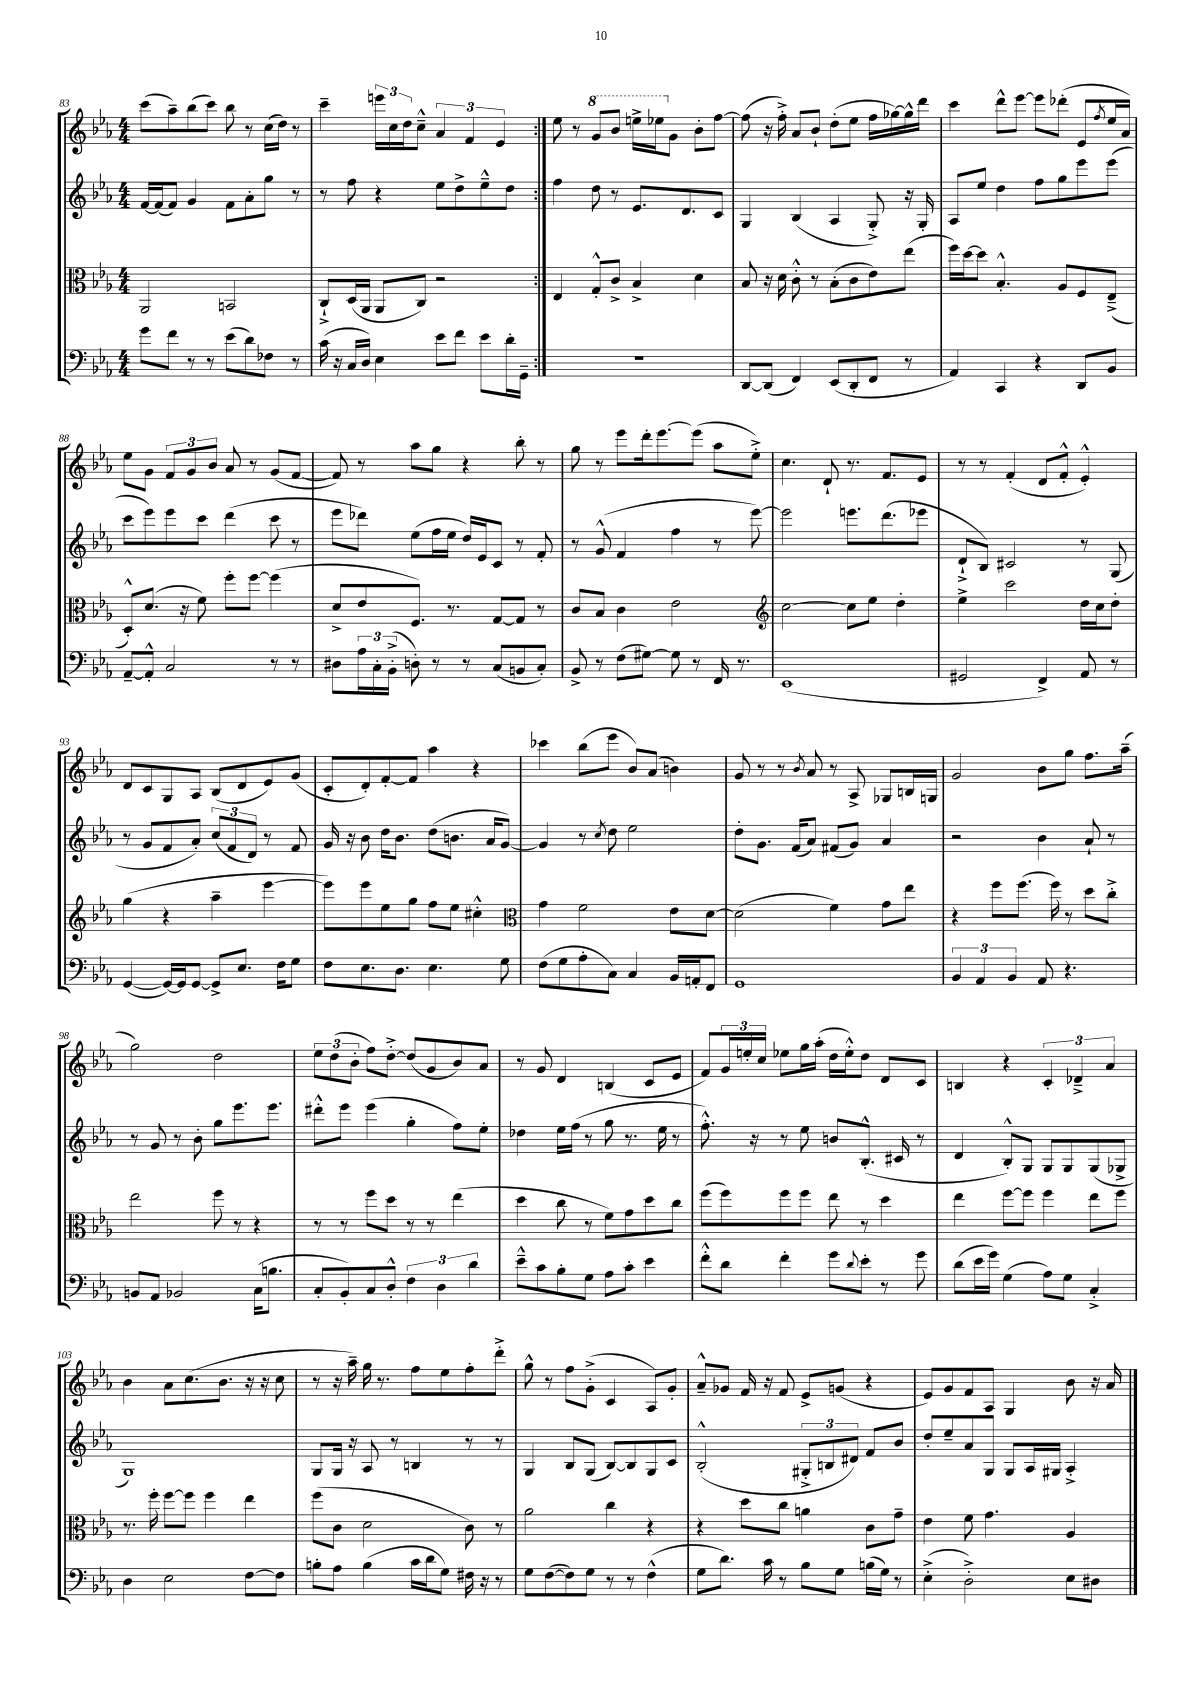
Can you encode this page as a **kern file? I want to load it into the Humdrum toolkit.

**kern	**kern	**kern	**kern
*part4	*part3	*part2	*part1
*staff4	*staff3	*staff2	*staff1
*clefF4	*clefC3	*clefG2	*clefG2
*k[b-e-a-]	*k[b-e-a-]	*k[b-e-a-]	*k[b-e-a-]
*M4/4	*M4/4	*M4/4	*M4/4
=83	=83	=83	=83
8g\L	2AA-/	[16f/LL	(8ccc\L
.	.	(16f/J]	.
8f\J	.	8f/J)	8aa-~\)
8r	.	4g/	(8bb-\
8r	.	.	8ccc\J)
(8e-\L	2BBn/	8f\L	8bb-\
8d\)	.	8a-'\	8r
8F-X\J	.	8gg\J	(16cc\LL
.	.	.	16dd\JJ)
8r	.	8r	8r
=84	=84	=84	=84
(16c\	8C`^/L	8r	4ccc~\
16r	.	.	.
16C/LL	(16D/L	8ff\	.
16D/JJ)	16AA-/JJ	.	.
4E-\	8AA-/L	4r	24eeen\LL
.	.	.	24cc\
.	.	.	24dd\J
.	8C/J)	.	8cc~^^\J
8e-\L	2r	8ee-\L	6a-/
8f\J	.	8dd^\	.
.	.	.	6f/
8e-\L	.	8ee-~^^\	.
.	.	.	6e-/
16d'\L	.	8dd\J	.
16GG~\JJ	.	.	.
=85:|!	=85:|!	=85:|!	=85:|!
1r	4E-/	4ff\	8ee-\
.	.	.	8r
*	*	*	*8va
.	8G'^^/L	8dd\	8gg/L
.	8c^/J	8r	8bb-/J
.	4B-^/	8.e-/L	16eeen^\LL
.	.	.	16eee-X\J
*	*	*	*X8va
.	.	.	8g\J
.	.	8.d/	.
.	4d\	.	8b-'\L
.	.	8c/J	[8ff\J
=86	=86	=86	=86
[8DD/L	8B-/	4G/	(8ff\]
(8DD/J]	16r	.	16r
.	16d\	.	16ff'^\)
4FF/)	8c'^^\	(4B-/	8a-/L
.	8r	.	8b-`/J
(8EE-/L	(8B-'\L	4A-/	(8dd'\L
8DD'/	8c\	.	8ee-\J
8FF/J	8e-\)	8G'^/)	16ff\LL
.	.	.	[16gg-X\)
8r	(8ee-\J	16r	16gg-^^\]
.	.	16G'/	16ddd\JJ
=87	=87	=87	=87
4AA-/)	16ff\LL)	8A-/L	4ccc\
.	[16dd\J	.	.
.	8dd\J]	8ee-/J	.
4CC/	4.B-'^^/	4dd\	8ddd^^\L
.	.	.	[8eee-\J
4r	.	8ff\L	8eee-\L]
.	8A-/L	8gg\	(8ddd-X'\J
8DD/L	8F/	8eee-\	8e-/L
.	.	.	8qff/
8BB-/J	(8E-~^/J	(8eee-\J	16ee-/L
.	.	.	16a-/JJ)
!!LO:LB:g=z
=88	=88	=88	=88
[8AA-~/L	8D'^^/L)	8ccc\L	8ee-\L
8AA-'^^/J]	(8.d/J	8eee-\)	8g\J
2C/	.	8eee-\	12f/L
.	16r	.	.
.	.	.	12g/
.	8f\)	8ccc\J	.
.	.	.	12b-/J
.	8ff'\L	(4ddd\	8a-/
.	[8ff\J	.	8r
8r	(4ff\]	8ccc\	(8g/L
8r	.	8r	[8f/J
=89	=89	=89	=89
8D#X\L	8d^/L	8eee-\L	8f/])
24A-\L	8e-/	8ddd-X\J)	8r
24C'\	.	.	.
(24BB-'^\JJ	.	.	.
8Dn'\)	8.F/J)	(8ee-\L	8aa-\L
8r	.	16ff\L	8gg\J
.	8.r	16ee-\JJ	.
8r	.	16dd/LL)	4r
.	.	16e-/J	.
(8C/L	[8G/L	8c/J	.
8BBn/	8G/J]	8r	8bb-'\
8C'/J)	8r	8f'/	8r
=90	=90	=90	=90
8BB-^/	8c/L	8r	8gg\
8r	8B-/J	(8g^^/	8r
(8F\L	4c\	4f/	8eee-\L
[8G#X\J)	.	.	16ddd'\k
.	.	.	[8.eee-\
8G#\]	2e-\	4ff\	.
8r	.	.	(8eee-\J]
16FF/	.	8r	8aa-\L
8.r	.	.	.
.	.	[8eee-\)	8ee-'^\J)
=91	=91	=91	=91
*	*clefG2	*	*
(1EE-	[2cc\	2eee-\]	4.cc\
.	.	.	8d`/
.	8cc\L]	8.eeen\L	8.r
.	8ee-\J	.	.
.	.	(8.ddd\	8.f/L
.	4dd'\	.	.
.	.	8eee-X\J	8e-/J
=92	=92	=92	=92
2GG#X/	4ee-^\	8d`^/L	8r
.	.	8B-/J)	8r
.	2ccc\	2c#X/	(4f'/
4FF^/)	.	.	8d/L
.	.	.	8f'^^/J
8AA-/	16dd\LL	8r	4e-'^^/)
.	16cc\J	.	.
8r	8dd'\J	(8G/	.
!!LO:LB:g=z
=93	=93	=93	=93
([4GG/	(4gg\	8r	8d/L
.	.	8g/L	8c/
16GG/LL_)	4r	8f/	8G/
16GG/J]	.	.	.
[8GG/J	.	8a-'/J)	8A-/J
8GG^/L]	4aa-~\	(12cc/L	(8B-/L
.	.	12f/	.
8.E-/J	.	.	8d/
.	.	12d/J)	.
.	[4eee-\	8r	8e-/)
16F\KL	.	.	.
8G\J	.	8f/	(8g/J
=94	=94	=94	=94
8F\L	8eee-\L])	16g/	8c'/L
.	.	16r	.
8.E-\	8eee-\	8b-\	8d'/)
.	8ee-\	16dd\KL	[8f'/
8.D\J	.	8.b-\J	.
.	8gg\J	.	8f/J]
4.E-\	8ff\L	(8dd\L	4aa-\
.	8ee-\J	8.bn\J	.
.	4cc#X'^^\	.	4r
.	.	16a-/KL	.
8G\	.	[8g/J)	.
=95	=95	=95	=95
*	*clefC3	*	*
(8F\L	4g\	4g/]	4ccc-X\
8G\	.	.	.
8A-'\	2f\	8r	(8bb-\L
.	.	8qcc/	.
8C\J)	.	8dd\	8eee-\J
4C/	.	2ee-\	8b-/L)
.	.	.	(8a-/J
16BB-/LL	8e-\L	.	4bn\)
16AAn'/J	.	.	.
8FF/J	[8d\J	.	.
=96	=96	=96	=96
1GG	(2d\]	8dd'\L	8g/
.	.	8.g\J	8r
.	.	.	8r
.	.	(16f/KL	.
.	.	.	8qb-/
.	.	8a-/J)	8a-/
.	4f\)	(8f#X/L	8r
.	.	8g/J)	8A-^/
.	8g\L	4a-/	8G-X/L
.	8ee-\J	.	16Bn/L
.	.	.	16Gn/JJ
=97	=97	=97	=97
6BB-/	4r	2r	2g/
6AA-/	.	.	.
.	8ff\L	.	.
6BB-/	.	.	.
.	(8.ff\J	.	.
8AA-/	.	4b-\	8b-\L
.	16ff\)	.	.
4.r	8r	.	8gg\J
.	8dd\L	8a-`/	8.ff\L
.	8cc'^\J	8r	.
.	.	.	(16aa-~\Jk
!!LO:LB:g=z
=98	=98	=98	=98
8BBn/L	2ee-\	8r	2gg\)
8AA-/J	.	8g/	.
2BB-X/	.	8r	.
.	.	8b-'\	.
.	8ff\	8gg\L	2dd\
.	8r	8.eee-\	.
(16C\KL	4r	.	.
8.Bn\J	.	8.eee-\J	.
=99	=99	=99	=99
8C'/L	8r	8ddd#X'^^\L	12ee-\L
.	.	.	(12dd\
8BB-'/)	8r	8eee-\J	.
.	.	.	12b-'\J
8C/	8ff\L	(4eee-\	8ff\L)
8D'^^/J	8dd\J	.	[8dd'^\J
6F\	8r	4gg'\	(8dd/L]
.	8r	.	8g/
6D\	.	.	.
.	(4ee-\	8ff\L)	8b-/)
6d\	.	.	.
.	.	8ee-'\J	8a-/J
=100	=100	=100	=100
8e-~^^\L	4dd\	4dd-X\	8r
8c\	.	.	8g/
8B-'\	8cc\	16ee-\LL	4d/
.	.	(16ff\JJ	.
8G\J	8r	8r	.
8A-\L	8f\L)	8gg\	(4Bn/
8c'\J	8g\	8.r	.
4e-\	8dd\	.	8c/L
.	.	16ee-\	.
.	8cc\J	8r	8e-/J
=101	=101	=101	=101
8f'^^\L	(8ff\L	8.ff'^^\)	8f/L)
8d\J	8ff\)	.	24g/L
.	.	.	24een'/
.	.	16r	.
.	.	.	24cc/JJ
4f'\	8ff\	8r	8ee-X\L
.	8ff\J	8ee-\	16gg\L
.	.	.	(16aa-'\JJ
8g\L	8ee-\	8bn/L	16dd\LL
.	.	.	16ee-'^^\J)
8qqd/	.	.	.
8e-'\J	8r	(8.B-'^^/J	8dd\J
8r	4dd\	.	8d/L
.	.	16c#X/	.
8g\	.	8r	8c/J
=102	=102	=102	=102
(8d\L	4ee-\	4d/	4Bn/
16e-\L	.	.	.
16g\JJ)	.	.	.
(4G\	[8ff\L	8B-'^^/L)	4r
.	8ff\J]	8G/J	.
8A-\L)	4ff\	8G/L	6c'/
8G\J	.	8G/	.
.	.	.	6d-X~^/
4C'^/	8ee-\L	(8G/	.
.	.	.	6a-/
.	8ff\J	8G-X^/J	.
!!LO:LB:g=z
=103	=103	=103	=103
4D\	8.r	1G)	4b-\
.	16ff'\	.	.
2E-\	[8ff\L	.	8a-\L
.	8ff\J]	.	(8.cc\
.	4ff\	.	.
.	.	.	8.b-\J
[8F\L	4ee-\	.	16r
.	.	.	16r
8F\J]	.	.	8cc\
=104	=104	=104	=104
8Bn'\L	(8ff\L	8G/L	8r
8A-\J	8c\J	16G/Jk	16r
.	.	16r	16aa-~\)
(4B\	2d\	8A-/	16gg\
.	.	.	8.r
.	.	8r	.
16c\LL	.	4Bn/	8ff\L
16d\J	.	.	.
8G\J)	.	.	8ee-\
16F#X\	8c\)	8r	8ff'\
16r	.	.	.
8r	8r	8r	8ddd'^\J
=105	=105	=105	=105
8G\L	2a-\	4G/	8gg^^\
([8F\	.	.	8r
8F\])	.	8B-/L	8ff\L
8G\J	.	(8G/J	(8g'^\J
8r	4cc\	[8B-/L)	4c/
8r	.	8B-/]	.
(4F^^\	4r	8G/	8A-/L)
.	.	8c/J	8g'/J
=106	=106	=106	=106
8G\L	4r	(2B-'^^/	8a-~^^/L
8.d\J)	.	.	8g-X/J
.	8dd\L	.	16f/
16c\	.	.	16r
8r	8cc\J	.	8f/
8B-\L	4an\	12G#X'^/L	8e-^/L
.	.	12Bn/	.
8G\J	.	.	(8gn/J
.	.	12d#X/J)	.
(16Bn\LL	8c\L	8f/L	4r
16G\JJ)	.	.	.
8r	8g~\J	8b-/J	.
=107	=107	=107	=107
(4E-'^\	4e-\	8dd'/L	8e-/L)
.	.	8ee-~/	8g/
2D'^\)	8f\	8a-/	8f/
.	4.g\	8G/J	8A-/J
.	.	8G/L	4G/
.	.	16A-/L	.
.	.	16G#X/JJ	.
8E-\L	4A-/	4A-'^/	8b-\
8D#X\J	.	.	16r
.	.	.	16a-/
==	==	==	==
*-	*-	*-	*-
